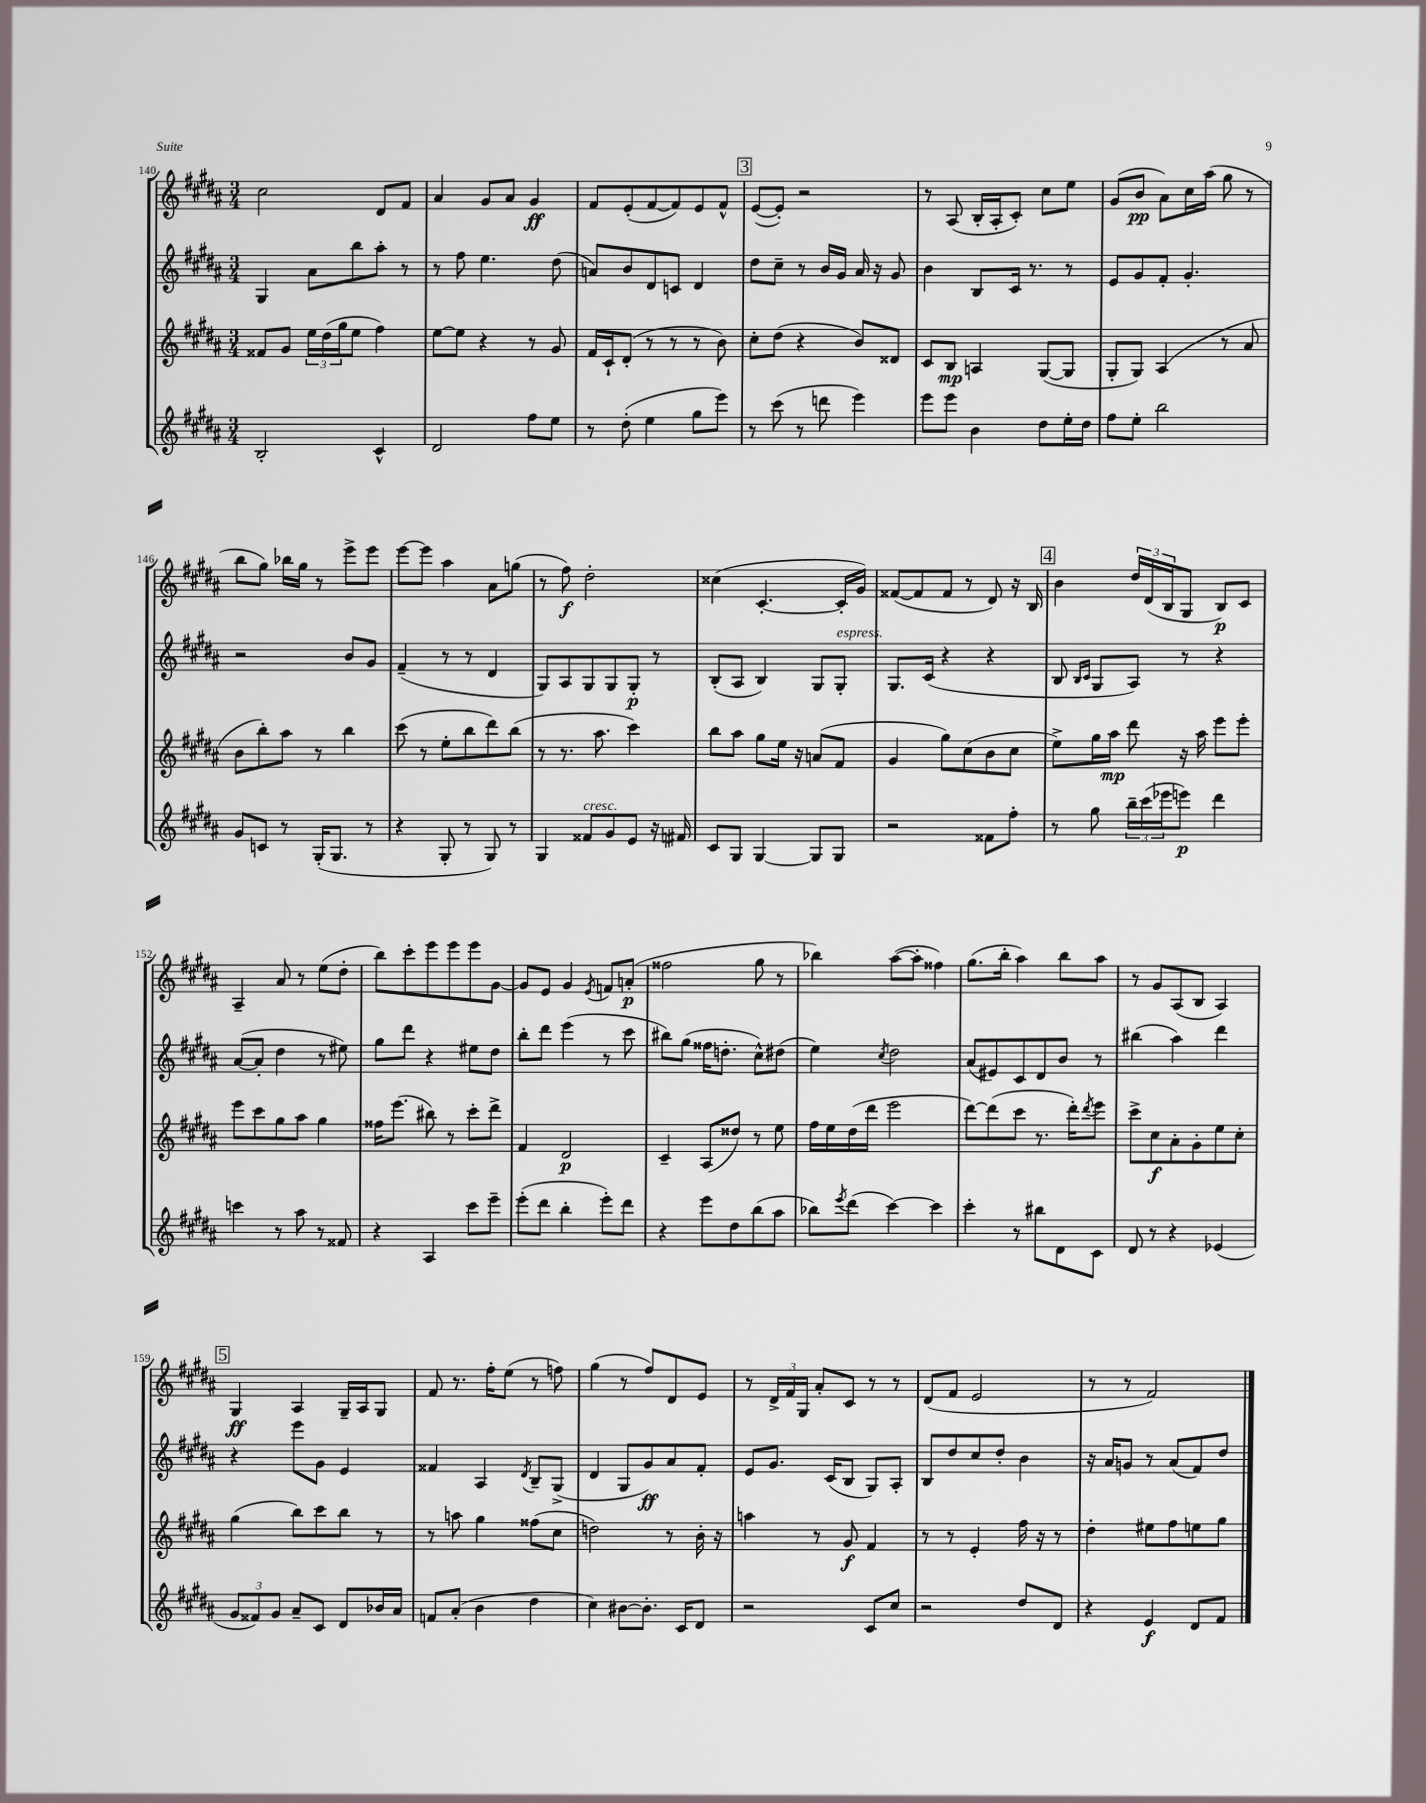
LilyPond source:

<<
\new StaffGroup <<
\new Staff = "s0" {
    \clef treble \key b \major \numericTimeSignature \time 3/4
    cis''2 dis'8 fis'8 |
    ais'4 gis'8 ais'8 gis'4\ff |
    fis'8 e'8-.( fis'8~ fis'8) e'8 fis'8-^ |
    \mark \markup { \box "3" } e'8~( e'8-.) r2 |
    r8 ais8( b16-. ais16-. cis'8-.) cis''8 e''8 |
    gis'8( b'8\pp ais'8) cis''16 ais''16( gis''8 r8 |
    b''8 gis''8) bes''16 gis''16 r8 e'''8-> e'''8 |
    e'''8~ e'''8 ais''4 ais'8 g''8( |
    r8 fis''8\f) dis''2-. |
    cisis''4( cis'4.~-. cis'16-. gis'16) |
    fisis'8~( fisis'8 fisis'8 r8 dis'8) r16 b16 |
    \mark \markup { \box "4" } b'4 \tuplet 3/2 { dis''16 dis'16( b16 } gis8 b8\p) cis'8 |
    ais4-- ais'8 r8 e''8( dis''8-. |
    b''8) cis'''8-. e'''8 e'''8 e'''8 gis'8~ |
    gis'8 e'8 gis'4 \acciaccatura { e'8 } f'8 a'8-.\p( |
    fisis''2 gis''8 r8 |
    bes''4) ais''8~( ais''8-. fisis''4) |
    gis''8.( b''16-. ais''4) b''8 ais''8 |
    r8 gis'8 ais8( b8 ais4) |
    \mark \markup { \box "5" } gis4\ff ais4 gis16-- ais16 gis8 |
    fis'8 r8. fis''16-. e''8( r8 f''8) |
    gis''4( r8 fis''8) dis'8 e'8 |
    r8 \tuplet 3/2 { dis'16-> fis'16 gis16 } ais'8-. cis'8 r8 r8 |
    dis'8( fis'8 e'2 |
    r8 r8 fis'2) \bar "|." |
}
\new Staff = "s1" {
    \clef treble \key b \major \numericTimeSignature \time 3/4
    gis4 ais'8 b''8 ais''8-. r8 |
    r8 fis''8 e''4. dis''8( |
    a'8) b'8 dis'8 c'8 dis'4 |
    \mark \markup { \box "3" } dis''8 cis''8-- r8 b'16 gis'16 ais'16 r16 gis'8 |
    b'4 b8 cis'16 r8. r8 |
    e'8 gis'8 fis'8-. gis'4.-. |
    r2 b'8 gis'8 |
    fis'4--( r8 r8 dis'4 |
    gis8) ais8 gis8 gis8 gis8-.\p r8 |
    b8-.( ais8 b4) gis8 gis8-.^\markup { \italic "espress." } |
    gis8. cis'16( r4 r4 |
    \mark \markup { \box "4" } b8 \grace { b16 cis'16 } gis8 ais8) r8 r4 |
    ais'8~( ais'8-. dis''4 r8 eis''8) |
    gis''8 dis'''8 r4 eis''8 dis''8 |
    b''8-. dis'''8 e'''4( r8 cis'''8 |
    bis''8) gis''8( fisis''16 d''8.-. cis''8-^) dis''8( |
    e''4) \acciaccatura { cis''8 } dis''2 |
    ais'8( eis'8) cis'8 dis'8 b'8 r8 |
    bis''4( ais''4) dis'''4 |
    \mark \markup { \box "5" } r4 e'''8 gis'8 e'4 |
    fisis'4 ais4 \acciaccatura { dis'8 } b8-- gis8->( |
    dis'4 gis8 gis'8\ff) ais'8 fis'8-. |
    e'8 gis'8. cis'16( b8 gis8) ais8-. |
    b8 dis''8 cis''8 dis''8-. b'4 |
    r16 ais'16 g'8 r8 ais'8( fis'8) dis''8 \bar "|." |
}
\new Staff = "s2" {
    \clef treble \key b \major \numericTimeSignature \time 3/4
    fisis'8 gis'8 \tuplet 3/2 { e''16 dis''16( gis''16 } e''8 fis''4) |
    e''8~ e''8 r4 r8 gis'8 |
    fis'16 cis'16-! dis'8-.( r8 r8 r8 b'8) |
    \mark \markup { \box "3" } cis''8-. dis''8( r4 b'8) disis'8 |
    cis'8 b8\mp a4 gis8~( gis8 |
    gis8-. gis8) ais4( r8 ais'8 |
    b'8 b''8-.) ais''8 r8 b''4 |
    cis'''8( r8 e''8-. b''8 dis'''8) b''8( |
    r8 r8. ais''8. cis'''4) |
    b''8 ais''8 gis''8 e''16 r16 a'8( fis'8 |
    gis'4 gis''8) cis''8( b'8 cis''8 |
    \mark \markup { \box "4" } e''8->) gis''16 ais''16\mp dis'''8 r16 ais''16 e'''8 e'''8-. |
    e'''8 cis'''8 gis''8 ais''8 gis''4 |
    fisis''16 e'''8.( bis''8) r8 cis'''8-. dis'''8-> |
    fis'4 dis'2\p |
    cis'4-- ais8( disis''8) r8 e''8 |
    fis''16 e''16 dis''16( dis'''16 e'''2 |
    dis'''8~) dis'''8( cis'''8 r8. dis'''16-.) \acciaccatura { dis'''8 } e'''8 |
    cis'''8-> cis''8\f ais'8-. gis'8-. e''8 cis''8-. |
    \mark \markup { \box "5" } gis''4( b''8) cis'''8 b''8 r8 |
    r8 a''8 gis''4 fisis''8( cis''8 |
    d''2) r8 b'16-. r16 |
    a''4 r8 gis'8\f fis'4 |
    r8 r8 e'4-. fis''16 r16 r8 |
    dis''4-. eis''8 fis''8 e''8 gis''8 \bar "|." |
}
\new Staff = "s3" {
    \clef treble \key b \major \numericTimeSignature \time 3/4
    b2-. cis'4-^ |
    dis'2 fis''8 e''8 |
    r8 dis''8-.( e''4 gis''8 e'''8) |
    \mark \markup { \box "3" } r8 cis'''8( r8 d'''8 e'''4) |
    e'''8 e'''8 b'4 dis''8 e''16-. dis''16 |
    fis''8 e''8-. b''2 |
    gis'8 c'8 r8 gis16-.( gis8. r8 |
    r4 gis8-. r8 gis8) r8 |
    gis4 fisis'8^\markup { \italic "cresc." } gis'8 e'8 r16 fis'16 |
    cis'8 gis8 gis4~ gis8 gis8 |
    r2 fisis'8 fis''8-. |
    \mark \markup { \box "4" } r8 gis''8 \tuplet 3/2 { b''16-- cis'''16( ees'''16 } e'''8\p) dis'''4 |
    c'''4 r8 ais''8 r8 fisis'8 |
    r4 ais4 cis'''8 e'''8-- |
    e'''8-.( dis'''8 b''4-. e'''8-.) dis'''8 |
    r4 e'''8 dis''8 b''8( ais''8 |
    bes''8) \acciaccatura { e'''8 } dis'''8( cis'''4~) cis'''4 |
    cis'''4-. r8 bis''8 dis'8 cis'8 |
    dis'8 r8 r4 ees'4( |
    \mark \markup { \box "5" } \tuplet 3/2 { gis'8 fisis'8) gis'8 } ais'8-- cis'8 dis'8 bes'16 ais'16 |
    f'8 ais'8-.( b'4 dis''4 |
    cis''4) bis'8~ bis'8.-. cis'16 dis'8 |
    r2 cis'8 cis''8 |
    r2 dis''8 dis'8 |
    r4 e'4\f dis'8 fis'8 \bar "|." |
}
>>
>>
\layout { \context { \Score currentBarNumber = #140 } }
